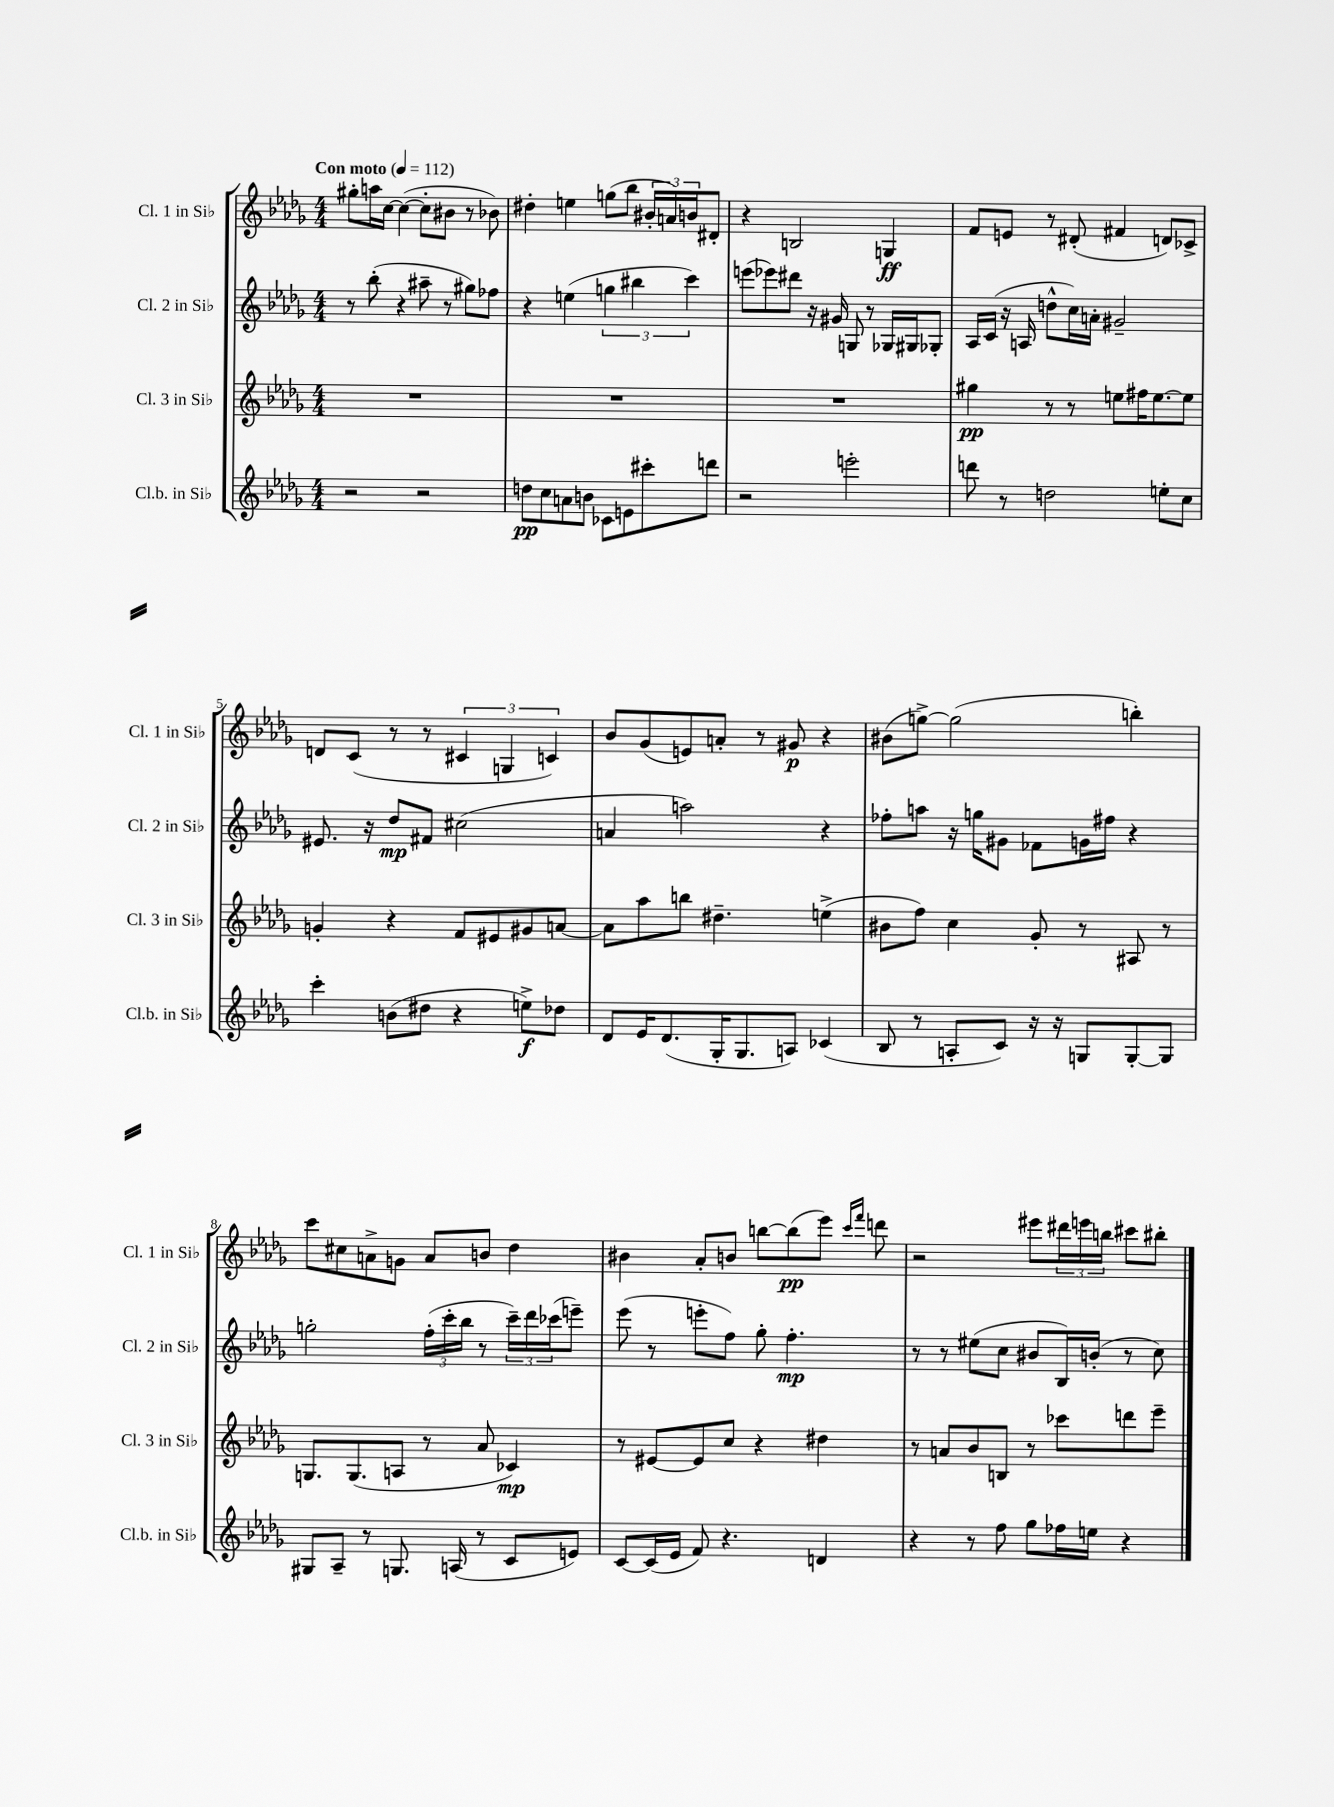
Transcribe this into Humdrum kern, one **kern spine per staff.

**kern	**kern	**kern	**kern
*staff4	*staff3	*staff2	*staff1
*clefG2	*clefG2	*clefG2	*clefG2
*k[b-e-a-d-g-]	*k[b-e-a-d-g-]	*k[b-e-a-d-g-]	*k[b-e-a-d-g-]
*M4/4	*M4/4	*M4/4	*M4/4
*MM112	*MM112	*MM112	*MM112
2r	1r	8r	8gg#'
.	.	(8bb-'	16aa
.	.	.	[16cc
.	.	4r	(4cc_
2r	.	8aa#~	8cc']
.	.	8r	8b#
.	.	8gg#)	8r
.	.	8ff-	8b-)
=	=	=	=
8dd	1r	4r	4dd#'
8cc	.	.	.
8a	.	(4ee	4ee
8b	.	.	.
8c-	.	6gg	(8gg
8e	.	.	8bb-
.	.	6bb#	.
8ccc#'	.	.	24b#'
.	.	.	24a)
.	.	6ccc)	24b
8ddd	.	.	8d#'
=	=	=	=
2r	1r	(8eee	4r
.	.	8eee-)	.
.	.	8ddd#	2B
.	.	16r	.
.	.	16g#	.
2eee'	.	8G	.
.	.	8r	.
.	.	16G-	4G
.	.	16G#	.
.	.	8G-'	.
=	=	=	=
8ddd	4gg#	16A-	8f
.	.	(16c	.
8r	.	16r	8e
.	.	16A	.
2dd	8r	8dd^^	8r
.	8r	16cc)	(8d#'
.	.	16a'	.
.	8ee	2g#~	4f#
.	16ff#	.	.
.	[8.ee	.	.
8ee'	.	.	8d)
8cc	8ee]	.	8c-^
=	=	=	=
4ccc'	4g'	8.e#	8d
.	.	.	(8c
.	.	16r	.
(8b	4r	8dd-	8r
8dd#	.	8f#	8r
4r	8f	(2cc#	6c#
.	8e#	.	.
.	.	.	6G
8ee^)	8g#	.	.
.	.	.	6c)
8dd-	[8a	.	.
=	=	=	=
8d-	8a]	4a	8b-
16e-	8aa-	.	(8g-
(8.d-	.	.	.
.	8bb	2aa)	8e)
16G-'	4.dd#~	.	8a'
8.G-	.	.	.
.	.	.	8r
8A)	.	.	8g#
(4c-	(4ee^	4r	4r
=	=	=	=
8B-	8b#	8ff-'	(8b#
8r	8ff)	8aa	[8gg^)
8A'	4cc	16r	(2gg]
.	.	16gg	.
8c)	.	8g#	.
16r	8g-'	8f-	.
16r	.	.	.
8G	8r	16g	.
.	.	16ff#	.
[8G'	8A#	4r	4bb')
8G]	8r	.	.
=	=	=	=
8G#	8.G	2gg'	8ccc
8A-~	.	.	8cc#
.	(8.G	.	.
8r	.	.	8a^
8.G	8A	.	8g
.	8r	(24ff'	8a
.	.	24ccc'	.
(16A	.	.	.
.	.	24bb-	.
8r	8a-	8r	8b
8c	4c-)	24ccc~)	4dd-
.	.	24ddd-	.
.	.	(24ccc-	.
8e)	.	8eee~)	.
=	=	=	=
[8c	8r	(8eee-	4b#
(16c]	[8e#	8r	.
16e-	.	.	.
8f)	8e#]	8eee'	8a-'
4.r	8cc	8ff)	8b
.	4r	8gg-'	[8bb
.	.	4.ff'	(8bb]
4d	4dd#	.	8eee-)
.	.	.	16qqccc
.	.	.	16qqfff
.	.	.	8ddd
=	=	=	=
4r	8r	8r	2r
.	8a	8r	.
8r	8b-	(8ee#	.
8ff	8B	8cc	.
8gg-	8r	8b#	8eee#
16ff-	8ccc-	16B-)	24ddd#
.	.	.	24eee
16ee	.	(16b'	.
.	.	.	24bb
4r	8ddd	8r	8ccc#
.	8eee-~	8cc)	8bb#'
==	==	==	==
*-	*-	*-	*-
